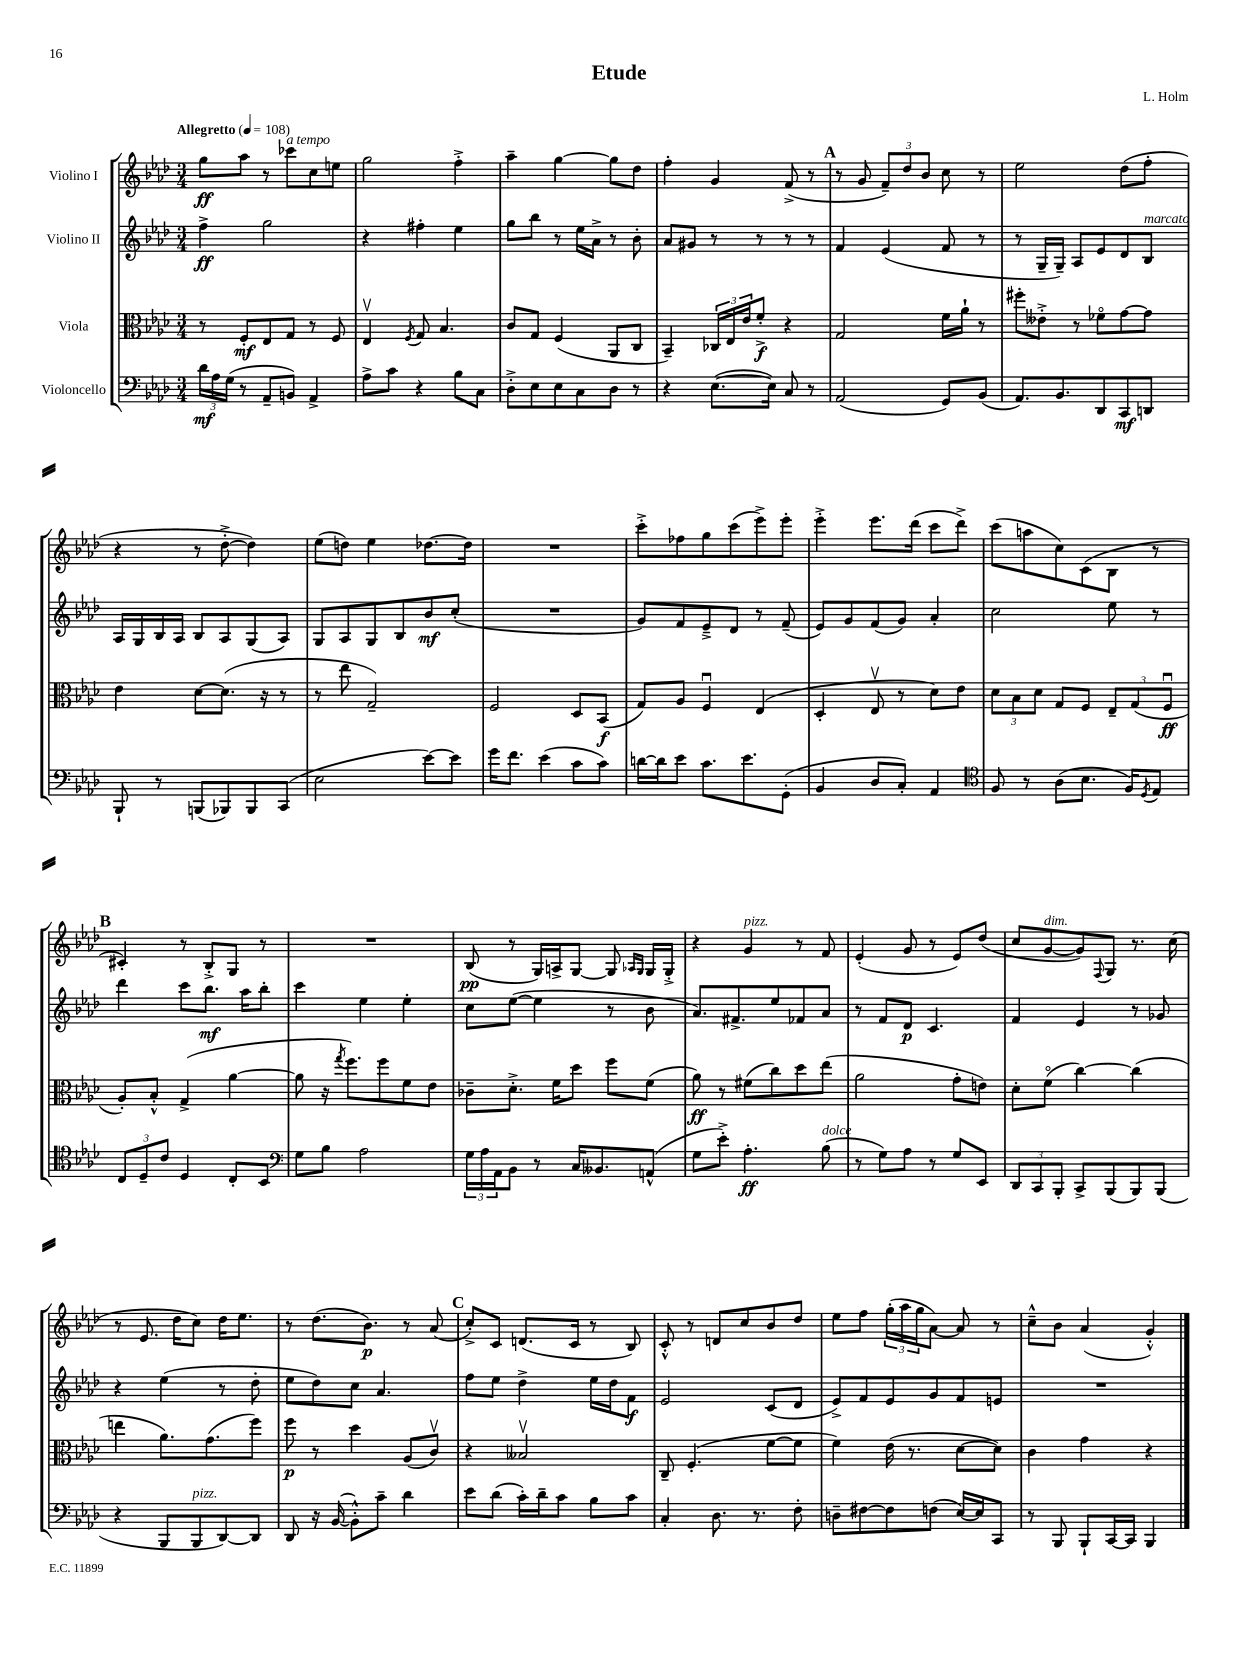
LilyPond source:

\header { title = "Etude" composer = "L. Holm" }
<<
\new StaffGroup <<
\new Staff = "s0" \with { instrumentName = "Violino I" } {
    \clef treble \key aes \major \numericTimeSignature \time 3/4 \tempo "Allegretto" 4 = 108
    g''8\ff aes''8 r8 ces'''8^\markup { \italic "a tempo" } c''8 e''8 |
    g''2 f''4-.-> |
    aes''4-- g''4~ g''8 des''8 |
    f''4-. g'4 f'8->( r8 |
    \mark \markup { \bold "A" } r8 g'8 \tuplet 3/2 { f'8--) des''8 bes'8 } c''8 r8 |
    ees''2 des''8( f''8-. |
    r4 r8 des''8~-.-> des''4) |
    ees''8( d''8) ees''4 des''8.~ des''16 |
    R2. |
    c'''8-.-> fes''8 g''8 c'''8( ees'''8->) ees'''8-. |
    ees'''4-.-> ees'''8. des'''16( c'''8 des'''8->) |
    c'''8( a''8 c''8) c'8( bes8 r8 |
    \mark \markup { \bold "B" } cis'4-.) r8 bes8-.-> g8 r8 |
    R2. |
    bes8\pp( r8 g16) a16-> g8~ g8 \grace { aes16 g16 } g16 g16-.-> |
    r4 g'4^\markup { \italic "pizz." } r8 f'8 |
    ees'4-.( g'8 r8 ees'8) des''8( |
    c''8 g'8~^\markup { \italic "dim." } g'8) \appoggiatura { f8 } g8 r8. c''16( |
    r8 ees'8. des''16 c''8) des''16 ees''8. |
    r8 des''8.( bes'8.\p) r8 aes'8( |
    \mark \markup { \bold "C" } c''8-.->) c'8 d'8.( c'16 r8 bes8) |
    c'8-.-^ r8 d'8 c''8 bes'8 des''8 |
    ees''8 f''8 \tuplet 3/2 { g''16-.( aes''16 g''16 } aes'8~) aes'8 r8 |
    c''8---^ bes'8 aes'4( g'4-.-^) \bar "|." |
}
\new Staff = "s1" \with { instrumentName = "Violino II" } {
    \clef treble \key aes \major \numericTimeSignature \time 3/4
    f''4->\ff g''2 |
    r4 fis''4-. ees''4 |
    g''8 bes''8 r8 ees''16 aes'16-> r8 bes'8-. |
    aes'8 gis'8 r8 r8 r8 r8 |
    \mark \markup { \bold "A" } f'4 ees'4( f'8 r8 |
    r8 g16-- g16--) aes8 ees'8 des'8 bes8^\markup { \italic "marcato" } |
    aes16 g16 bes16 aes16 bes8 aes8 g8( aes8) |
    g8 aes8 g8 bes8 bes'8\mf c''8-.( |
    R2. |
    g'8) f'8 ees'8---> des'8 r8 f'8--( |
    ees'8) g'8 f'8( g'8) aes'4-. |
    c''2 ees''8 r8 |
    \mark \markup { \bold "B" } des'''4 c'''8 bes''8.\mf aes''16 bes''8-. |
    c'''4 ees''4 ees''4-. |
    c''8 ees''8~( ees''4 r8 bes'8 |
    aes'8.) fis'8.-> ees''8 fes'8 aes'8 |
    r8 f'8 des'8\p c'4. |
    f'4 ees'4 r8 ges'8 |
    r4 ees''4( r8 des''8-. |
    ees''8 des''8) c''8 aes'4. |
    \mark \markup { \bold "C" } f''8 ees''8 des''4-> ees''16 des''16 f'8\f |
    ees'2 c'8( des'8 |
    ees'8->) f'8 ees'8 g'8 f'8 e'8 |
    R2. \bar "|." |
}
\new Staff = "s2" \with { instrumentName = "Viola" } {
    \clef alto \key aes \major \numericTimeSignature \time 3/4
    r8 f8-.\mf ees8 g8 r8 f8 |
    ees4\upbow \acciaccatura { f8 } g8 bes4. |
    c'8 g8 f4( aes,8 c8 |
    bes,4--) \tuplet 3/2 { ces16 ees16 ees'16 } f'8-.->\f r4 |
    \mark \markup { \bold "A" } g2 f'16 aes'16-! r8 |
    fis''8-. eeses'8-.-> r8 fes'8\flageolet g'8~ g'8 |
    ees'4 des'8~ des'8.( r16 r8 |
    r8 ees''8 g2--) |
    f2 des8 bes,8\f( |
    g8) aes8 f4\downbow ees4( |
    des4-. ees8\upbow r8 des'8) ees'8 |
    \tuplet 3/2 { des'8 bes8 des'8 } g8 f8 \tuplet 3/2 { ees8-- g8( f8\downbow\ff } |
    \mark \markup { \bold "B" } aes8-.) bes8-.-^ g4->( aes'4~ |
    aes'8 r16 \acciaccatura { g''8 } f''8.) f''8 f'8 ees'8 |
    ces'8-- des'8.-.-> f'16 des''8 f''8 f'8( |
    aes'8\ff) r8 fis'8( c''8) des''8 ees''8( |
    aes'2 g'8-. e'8) |
    des'8-. f'8\flageolet( c''4~) c''4( |
    e''4 aes'8.) g'8.( f''8) |
    f''8\p r8 des''4 aes8( c'8\upbow) |
    \mark \markup { \bold "C" } r4 beses2\upbow |
    c8-- f4.-.( f'8~ f'8 |
    f'4) ees'16( r8. des'8~ des'8) |
    c'4 g'4 r4 \bar "|." |
}
\new Staff = "s3" \with { instrumentName = "Violoncello" } {
    \clef bass \key aes \major \numericTimeSignature \time 3/4
    \tuplet 3/2 { des'16\mf aes16 g16( } r8 aes,8-- b,8) aes,4-> |
    aes8-> c'8 r4 bes8 c8 |
    des8-.-> ees8 ees8 c8 des8 r8 |
    r4 ees8.~( ees16) c8 r8 |
    \mark \markup { \bold "A" } aes,2( g,8) bes,8( |
    aes,8.) bes,8. des,8 c,8\mf d,8 |
    bes,,8-! r8 b,,8( bes,,8) bes,,8 c,8( |
    ees2 ees'8~) ees'8 |
    g'16 f'8. ees'4( c'8 c'8) |
    d'16~ d'16 ees'8 c'8. ees'8. g,8-.( |
    bes,4 des8 c8-.) aes,4 |
    \clef tenor f8 r8 aes8( bes8. f16) \acciaccatura { des8 } ees8 |
    \mark \markup { \bold "B" } \tuplet 3/2 { c8 des8-- c'8 } des4 c8-. bes,8 |
    \clef bass g8 bes8 aes2 |
    \tuplet 3/2 { g16 aes16 aes,16 } bes,8 r8 c16 beses,8. a,8-^( |
    g8 ees'8-.->) aes4.-.\ff bes8^\markup { \italic "dolce" }( |
    r8 g8) aes8 r8 g8 ees,8 |
    \tuplet 3/2 { des,8 c,8 bes,,8-. } c,8-> bes,,8( bes,,8) bes,,8( |
    r4 bes,,8 bes,,8^\markup { \italic "pizz." } des,8~) des,8 |
    des,8 r16 bes,16~( bes,8-.-^) c'8-- des'4 |
    \mark \markup { \bold "C" } ees'8 des'8( c'16-.) des'16-- c'8 bes8 c'8 |
    c4-. des8. r8. f8-. |
    d8-- fis8~ fis8 f8( ees16~) ees16 c,8 |
    r8 bes,,8 bes,,8-! c,16~ c,16 bes,,4 \bar "|." |
}
>>
>>
\layout { \context { \Score \remove "Bar_number_engraver" } }
